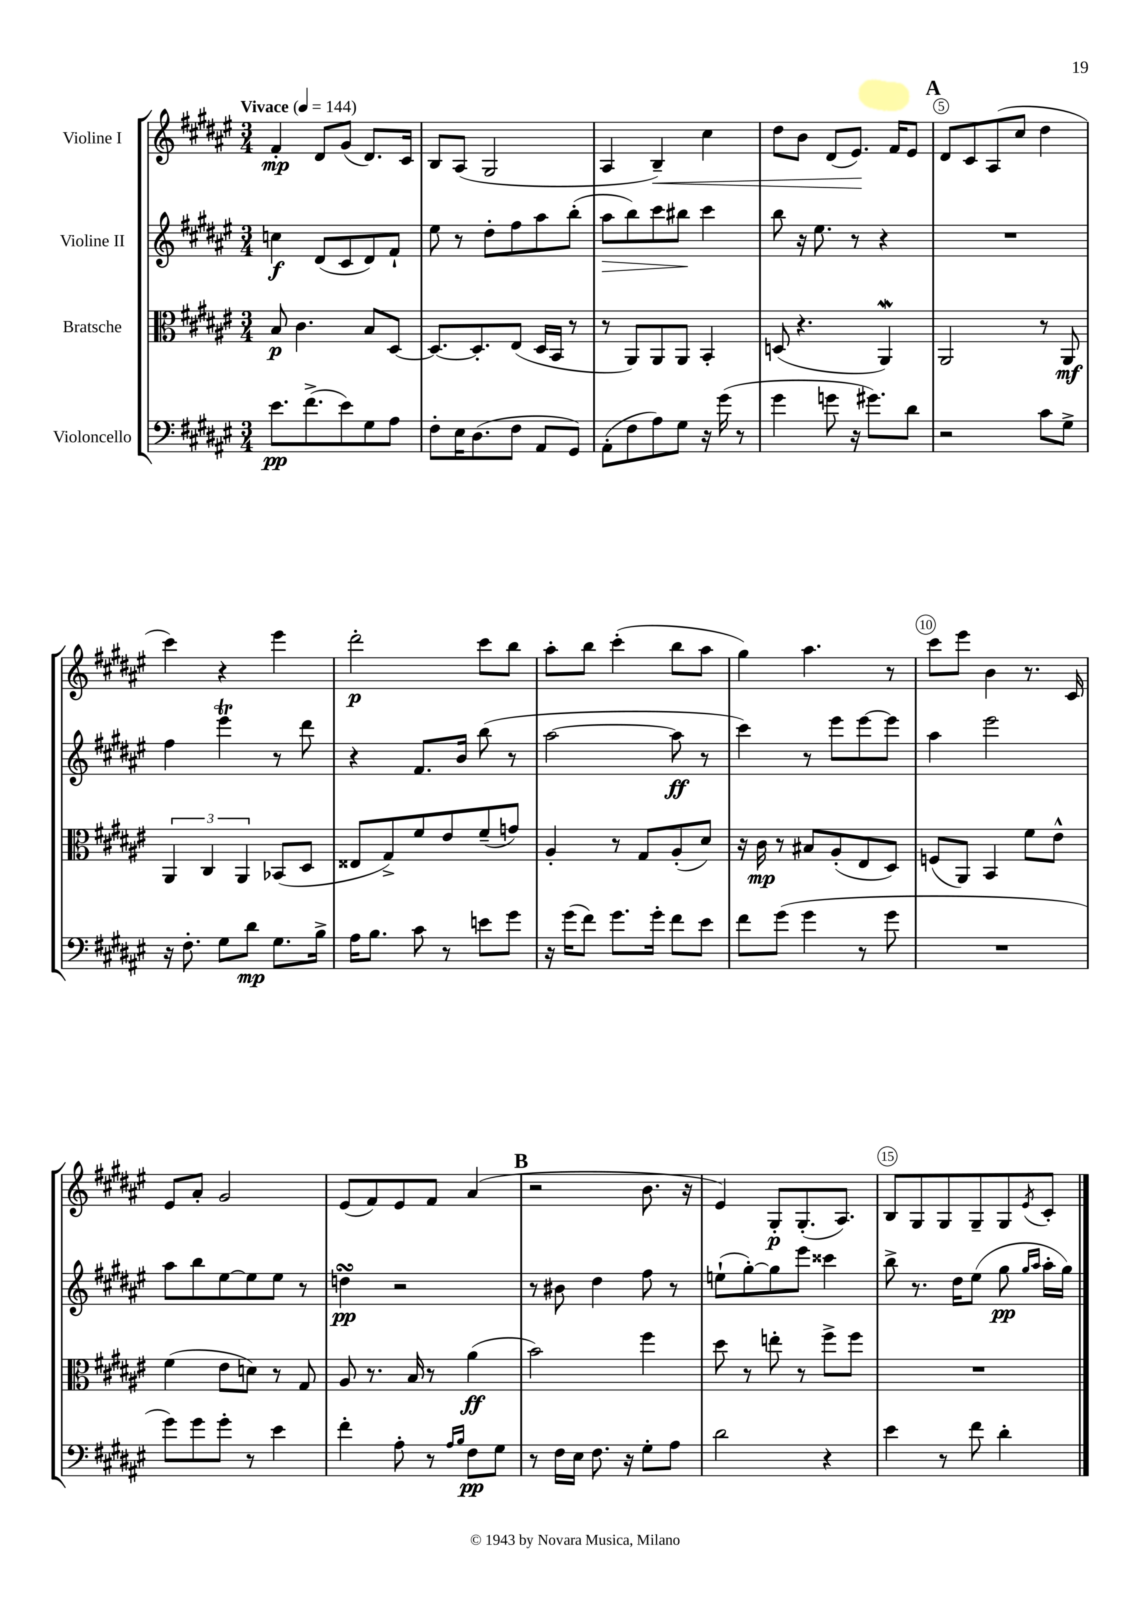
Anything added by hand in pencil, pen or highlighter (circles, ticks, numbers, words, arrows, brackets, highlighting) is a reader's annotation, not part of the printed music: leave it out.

**kern	**kern	**kern	**kern
*staff4	*staff3	*staff2	*staff1
*clefF4	*clefC3	*clefG2	*clefG2
*k[f#c#g#d#a#e#]	*k[f#c#g#d#a#e#]	*k[f#c#g#d#a#e#]	*k[f#c#g#d#a#e#]
*M3/4	*M3/4	*M3/4	*M3/4
*MM144	*MM144	*MM144	*MM144
8.e#	8B	4cc	4f#'
.	4.c#	.	.
(8.f#^	.	.	.
.	.	(8d#	8d#
8e#)	.	8c#	(8g#
8G#	8B	8d#)	8.d#)
8A#	[8D#	8f#`	.
.	.	.	16c#
=	=	=	=
8F#'	8.D#_	8ee#	8B
16E#	.	8r	(8A#
(8.D#	8.D#']	.	.
.	.	8dd#'	2G#
8F#	(8E#	8ff#	.
8AA#	16D#	8aa#	.
.	16BB	.	.
8GG#)	8r	(8bb'	.
=	=	=	=
(8AA#'	8r	8aa#	4A#
8F#	8AA#)	8bb)	.
8A#)	8AA#	8ccc#	4B~)
8G#	8AA#	8bb#	.
16r	4BB'	4ccc#	4cc#
(16g#	.	.	.
8r	.	.	.
=	=	=	=
4g#	(8D	8bb	8dd#
.	4.r	16r	8b
.	.	8.ee#	.
8g	.	.	(8d#
16r	.	8r	8.e#)
8.g#)	.	.	.
.	4AA#)	4r	.
.	.	.	16f#
8d#	.	.	8e#
=	=	=	=
2r	2AA#	2.r	8d#
.	.	.	8c#
.	.	.	(8A#
.	.	.	8cc#
8c#	8r	.	4dd#
8G#^	8AA#	.	.
=	=	=	=
16r	6AA#	4ff#	4ccc#)
8.F#'	.	.	.
.	6C#	.	.
8G#	.	4eee#	4r
.	6AA#	.	.
8d#	.	.	.
8.G#	(8BB-	8r	4eee#
.	8D#	8ddd#	.
16B^	.	.	.
=	=	=	=
16A#	8E##	4r	2ddd#'
8.B	.	.	.
.	8G#^)	.	.
8c#	8f#	8.f#	.
8r	8e#	.	.
.	.	16b	.
8e	(8f#~	(8bb	8ccc#
8g#	8g)	8r	8bb
=	=	=	=
16r	4A#'	[2aa#	8aa#'
(16g#	.	.	.
8f#)	.	.	8bb
8.g#	8r	.	(4ccc#'
.	8G#	.	.
16g#'	.	.	.
8f#	(8A#'	8aa#]	8bb
8e#	8d#)	8r	8aa#
=	=	=	=
8f#	16r	4ccc#)	4gg#)
.	16c#	.	.
(8g#	8r	.	.
4g#	8B#	8r	4.aa#
.	(8A#'	8eee#	.
8r	8E#	[8eee#	.
8g#	8D#)	8eee#]	8r
=	=	=	=
2.r	(8F	4aa#	8ccc#
.	8AA#)	.	8eee#
.	4BB	2eee#	4b
.	8f#	.	8.r
.	8e#^^	.	.
.	.	.	16c#
=	=	=	=
8g#)	(4f#	8aa#	8e#
8g#	.	8bb	8a#'
8g#'	8e#	[8ee#	2g#
8r	8d)	8ee#]	.
4e#	8r	8ee#	.
.	8G#	8r	.
=	=	=	=
4f#'	8A#	4dd	(8e#
.	8.r	.	8f#)
8A#'	.	2r	8e#
.	16B	.	.
8r	8r	.	8f#
16qqA#	.	.	.
16qqB	.	.	.
8F#	(4a#	.	(4a#
8G#	.	.	.
=	=	=	=
8r	2b)	8r	2r
16F#	.	8b#	.
16E#	.	.	.
8.F#	.	4dd#	.
16r	.	.	.
8G#'	4ff#	8ff#	8.b
8A#	.	8r	.
.	.	.	16r
=	=	=	=
2d#	8dd#	(8ee`	4e#)
.	8r	[8gg#')	.
.	8ee'	8gg#]	8G#'
.	8r	8eee#	(8.G#'
4r	8ff#^	4ccc##	.
.	.	.	8.A#)
.	8ff#	.	.
=	=	=	=
4e#	2.r	8bb^	8B
.	.	8.r	8G#
8r	.	.	8G#
.	.	16dd#	.
8f#	.	(8ee#	8G#~
4d#'	.	8gg#	8G#
.	.	16qqgg#	.
.	.	16qqaa#	8qe#
.	.	16aa#'	8c#'
.	.	16gg#)	.
==	==	==	==
*-	*-	*-	*-
